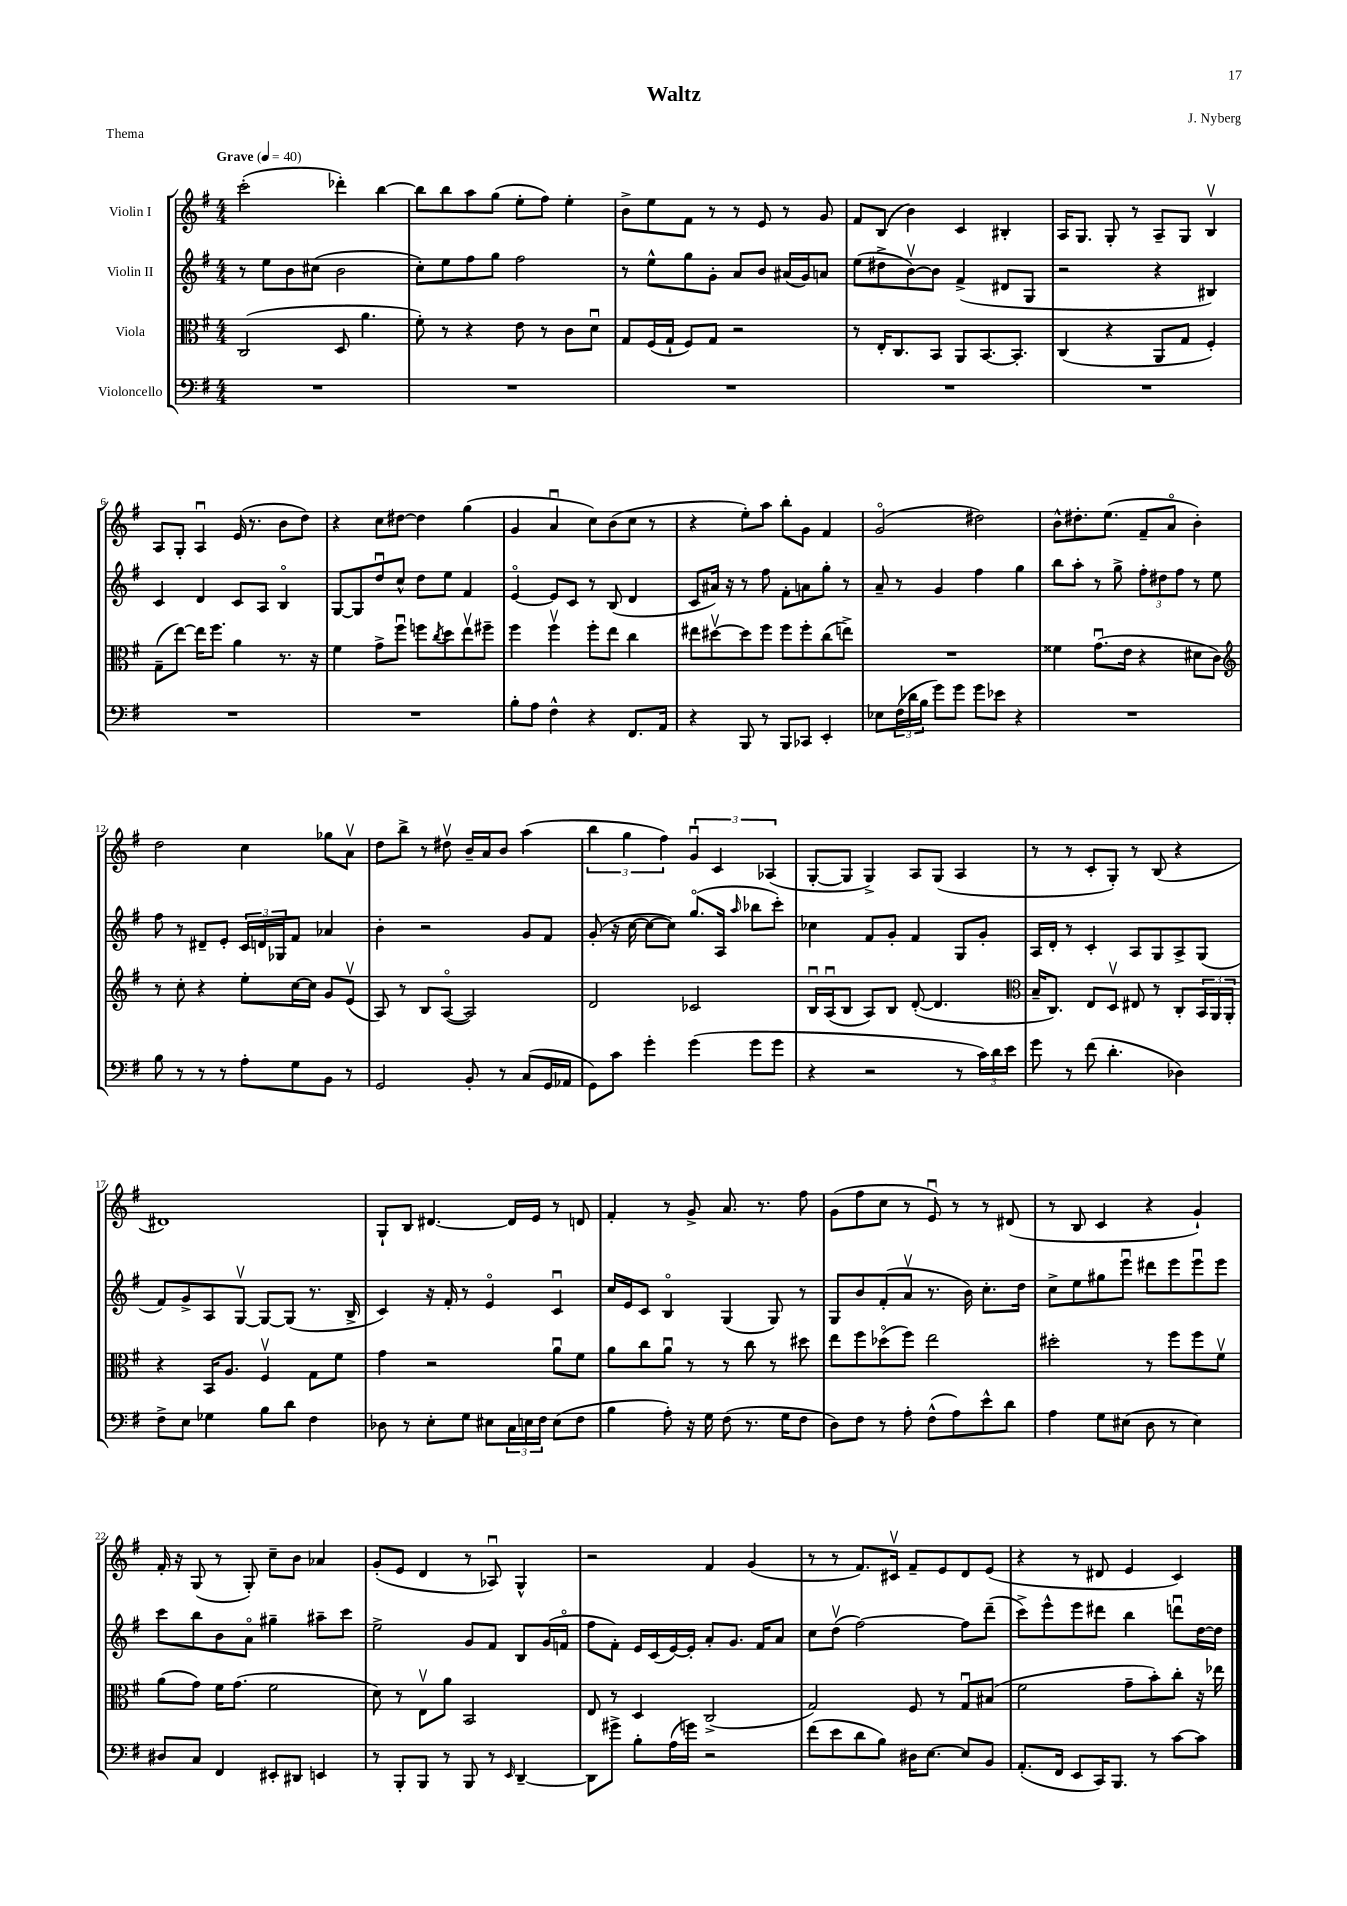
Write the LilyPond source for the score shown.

\header { title = "Waltz" composer = "J. Nyberg" piece = "Thema" }
<<
\new StaffGroup <<
\new Staff = "s0" \with { instrumentName = "Violin I" } {
    \clef treble \key g \major \numericTimeSignature \time 4/4 \tempo "Grave" 4 = 40
    c'''2-.( des'''4-.) b''4~ |
    b''8 b''8 a''8 g''8( e''8-. fis''8) e''4-. |
    b'8-> e''8 fis'8 r8 r8 e'8 r8 g'8 |
    fis'8 b8( b'4) c'4 bis4-. |
    a16 g8. g8-. r8 a8-- g8 b4\upbow |
    a8 g8-. a4\downbow e'16( r8. b'8 d''8) |
    r4 c''8 dis''8~ dis''4 g''4( |
    g'4 a'4\downbow c''8) b'8( c''8 r8 |
    r4 e''8-.) a''8 b''8-. g'8 fis'4 |
    g'2\flageolet( dis''2) |
    b'8-^ dis''8.-. e''8.( fis'8-- a'8\flageolet b'4-.) |
    d''2 c''4 ges''8 a'8\upbow |
    d''8 b''8-> r8 dis''8\upbow b'16-- a'16 b'8 a''4( |
    \tuplet 3/2 { b''4 g''4 fis''4) } \tuplet 3/2 { g'4\downbow c'4 aes4( } |
    g8~-. g8 g4->) a8 g8( a4 |
    r8 r8 c'8-. g8-.) r8 b8( r4 |
    dis'1) |
    g8-! b8 dis'4.~ dis'16 e'16 r8 d'8 |
    fis'4-. r8 g'8-> a'8. r8. fis''8 |
    g'8( fis''8 c''8 r8 e'8\downbow) r8 r8 dis'8( |
    r8 b8 c'4 r4 g'4-!) |
    fis'16-. r16 g8( r8 g8-.) c''8-- b'8 aes'4 |
    g'8-.( e'8 d'4 r8 aes8\downbow) g4-^ |
    r2 fis'4 g'4( |
    r8 r8 fis'8.) cis'16\upbow fis'8-- e'8 d'8 e'8( |
    r4 r8 dis'8 e'4 c'4) \bar "|." |
}
\new Staff = "s1" \with { instrumentName = "Violin II" } {
    \clef treble \key g \major \numericTimeSignature \time 4/4
    r8 e''8 b'8 cis''8( b'2 |
    c''8-.) e''8 fis''8 g''8 fis''2 |
    r8 e''8-^ g''8 g'8-. a'8 b'8 ais'16( g'16) a'8 |
    e''8( dis''8-> b'8~\upbow) b'8 fis'4->( dis'8 g8 |
    r2 r4 bis4) |
    c'4 d'4 c'8 a8 b4\flageolet |
    g8~ g8 d''8\downbow c''8-^ d''8 e''8 fis'4 |
    e'4~\flageolet e'8 c'8 r8 b8( d'4 |
    c'8 ais'16) r16 r8 fis''8 fis'8-. a'8 g''8-. r8 |
    a'8-- r8 g'4 fis''4 g''4 |
    b''8 a''8-. r8 g''8-> \tuplet 3/2 { fis''8-. dis''8 fis''8 } r8 e''8 |
    fis''8 r8 dis'8-- e'8-. \tuplet 3/2 { c'16 d'16 ges16 } fis'8 aes'4 |
    b'4-. r2 g'8 fis'8 |
    g'8-.( r16 c''16~ c''8~ c''8) g''8.\flageolet( a16 \grace { a''16 } bes''8 c'''8-.) |
    ces''4 fis'8 g'8-. fis'4 g8 g'8-. |
    a16 d'16-. r8 c'4-. a8 g8 a8-> g8( |
    fis'8) g'8-> a8 g8~\upbow g8~ g8( r8. b16-> |
    c'4) r16 fis'16-. r8 e'4\flageolet c'4\downbow |
    c''16 e'16 c'8 b4\flageolet g4( g8) r8 |
    g8 b'8 fis'8-.( a'8\upbow r8. b'16) c''8.-. d''16 |
    c''8-> e''8 gis''8 e'''8\downbow dis'''8 e'''8 e'''8\downbow e'''8 |
    c'''8 b''8 b'8 a'8\flageolet gis''4-- ais''8-- c'''8 |
    e''2-> g'8 fis'8 b8 g'16( f'16\flageolet |
    fis''8 fis'8-.) e'16 c'16( e'16~) e'16-. a'8-. g'8. fis'16 a'8 |
    c''8 d''8\upbow( fis''2~) fis''8 d'''8--( |
    c'''8->) e'''8-^ e'''8 dis'''8 b''4 d'''8\downbow d''16~ d''16 \bar "|." |
}
\new Staff = "s2" \with { instrumentName = "Viola" } {
    \clef alto \key g \major \numericTimeSignature \time 4/4
    c2( d8 a'4. |
    fis'8-.) r8 r4 e'8 r8 c'8 d'8\downbow |
    g8 fis16( g16-! fis8) g8 r2 |
    r8 e16-. c8. b,8 a,8 b,8.~ b,8.-. |
    c4( r4 a,8 g8 fis4-.) |
    g8--( e''8~) e''16 fis''8. a'4 r8. r16 |
    fis'4 g'8-> fis''8\downbow f''8 \acciaccatura { c''8 } d''8 e''8\upbow fis''8-- |
    fis''4 fis''4\upbow fis''8-. e''8 c''4 |
    eis''8 dis''8~\upbow dis''8 fis''8 fis''8 fis''8-. c''8( e''8->) |
    R1 |
    fisis'4 g'8.\downbow( e'16 r4 dis'8 c'8) |
    \clef treble r8 c''8-. r4 e''8-. c''16~ c''16 g'8 e'8\upbow( |
    a8) r8 b8 a8~\flageolet( a2) |
    d'2 ces'2 |
    b16\downbow a16\downbow( b8 a8) b8 d'8~-.( d'4. |
    \clef alto b16-- c8.) e8 d8\upbow eis8 r8 c8-. \tuplet 3/2 { b,16 a,16 a,16-. } |
    r4 b,16 a8. fis4\upbow g8 fis'8 |
    g'4 r2 a'8\downbow fis'8 |
    a'8 c''8 a'8\downbow r8 r8 c''8 r8 dis''8 |
    e''8 fis''8 des''8\flageolet( fis''8) e''2 |
    dis''2-. r8 fis''8 fis''8 fis'8\upbow |
    a'8( g'8) fis'16 g'8.( fis'2 |
    d'8) r8 e8\upbow a'8 b,2 |
    e8 r8 d4 c2->( |
    g2) fis8 r8 g8\downbow bis8( |
    fis'2 g'8-- b'8-.) c''8-. r16 ees''16 \bar "|." |
}
\new Staff = "s3" \with { instrumentName = "Violoncello" } {
    \clef bass \key g \major \numericTimeSignature \time 4/4
    R1 |
    R1 |
    R1 |
    R1 |
    R1 |
    R1 |
    R1 |
    b8-. a8 fis4-^ r4 fis,8. a,16 |
    r4 b,,8 r8 b,,8 ces,8 e,4-. |
    ees8 \tuplet 3/2 { fis16( des'16 b16 } g'8) g'8 g'8 ees'8 r4 |
    R1 |
    b8 r8 r8 r8 a8-. g8 b,8 r8 |
    g,2 b,8-. r8 c8( g,16 aes,16 |
    g,8) c'8 g'4-. g'4( g'8 g'8 |
    r4 r2 r8 \tuplet 3/2 { c'16) d'16 e'16 } |
    g'8 r8 fis'8( d'4.-. des4) |
    fis8-> e8 ges4 b8 d'8 fis4 |
    des8 r8 e8-. g8 eis8 \tuplet 3/2 { c16 e16 fis16 } e8( fis8 |
    b4 a8-.) r16 g16 fis8( r8. g16 fis8 |
    d8) fis8 r8 a8-. fis8-^( a8) e'8-^ d'8 |
    a4 g8 eis8( d8 r8 eis4) |
    dis8 c8 fis,4 eis,8-. dis,8 e,4 |
    r8 b,,8-. b,,8 r8 b,,8 r8 \grace { e,16 } d,4~-- |
    d,8 gis'8-> b8-. a16( g'16) r2 |
    fis'8( e'8 d'8 b8) dis16 e8.~ e8 b,8 |
    a,8.-.( fis,16 e,8 c,16) b,,8. r8 c'8~ c'8 \bar "|." |
}
>>
>>
